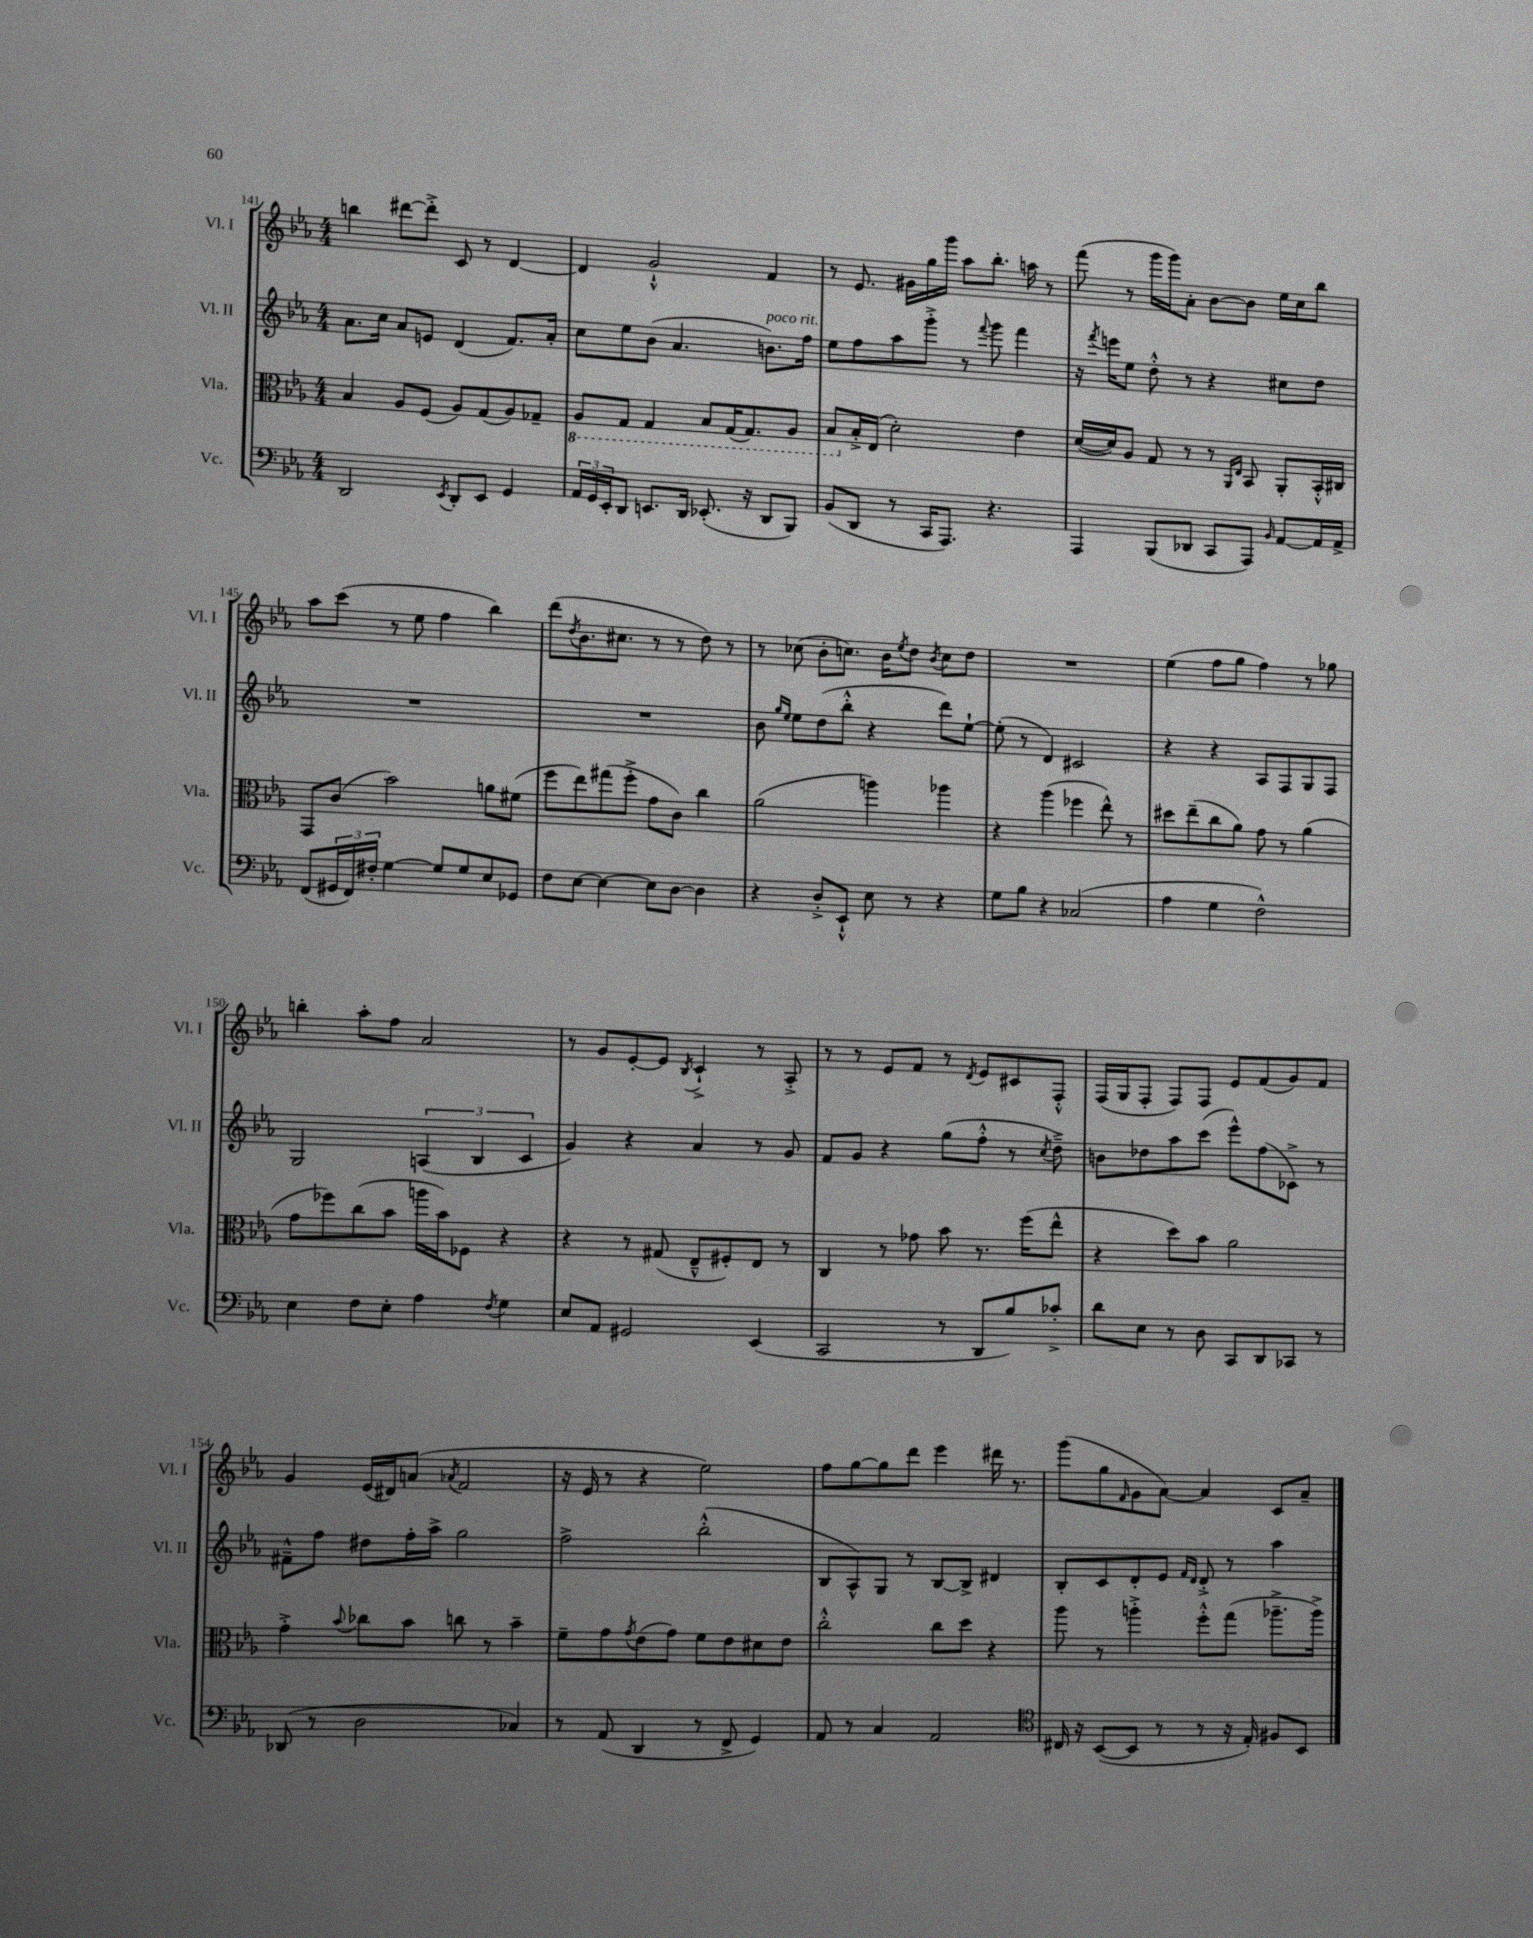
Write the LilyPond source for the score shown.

<<
\new StaffGroup <<
\new Staff = "s0" \with { instrumentName = "Vl. I" shortInstrumentName = "Vl. I" } {
    \clef treble \key ees \major \numericTimeSignature \time 4/4
    b''4 dis'''8~ dis'''8-.-> c'8 r8 d'4~ |
    d'4 g'2-!-^ f'4 |
    r8 ees'8. gis'16 g''16 g'''16 aes''8 bes''8.-. a''16 r8 |
    f'''8( r8 g'''16 g'''16) aes'8-. bes'8~ bes'8 ees''16 c''16 bes''8 |
    aes''8 c'''8( r8 ees''8 f''4 bes''4) |
    d'''8( \acciaccatura { d''8 } bes'8. cis''8. r8 r8 d''8) r8 |
    r8 ces''8( bes'8-. c''8.) bes'16 \acciaccatura { ees''8 } d''8 \acciaccatura { bes'8 } c''8 d''8 |
    R1 |
    ees''4( f''8 g''8 f''4) r8 ges''8 |
    b''4-. aes''8-. f''8 aes'2 |
    r8 g'8 ees'8~-. ees'8 \acciaccatura { bes8 } c'4-!-> r8 aes8-.-> |
    r8 r8 ees'8 f'8 r8 \acciaccatura { d'8 } ees'8 cis'8 f8-.-^ |
    f16( g16 f8-. f8) f8 ees'8 f'8( g'8) f'8 |
    g'4 ees'16( dis'16) a'8( \acciaccatura { aes'8 } f'2 |
    r16 ees'16 r8 r4 ees''2) |
    f''8 g''8~ g''8 d'''8 ees'''4 dis'''16 r8. |
    g'''8( g''8 \grace { f'16 } g'8 aes'8~) aes'4 c'8 aes'8-- \bar "|." |
}
\new Staff = "s1" \with { instrumentName = "Vl. II" shortInstrumentName = "Vl. II" } {
    \clef treble \key ees \major \numericTimeSignature \time 4/4
    aes'8. c''16 aes'8 e'8 d'4( f'8.) aes'16-. |
    c''8 ees''8 bes'8( aes'4. b'8.^\markup { \italic "poco rit." }) f''16 |
    ees''8 f''8 aes''8 g'''8-.-> r8 \appoggiatura { f'''8 } g'''8 f'''4 |
    r16 \acciaccatura { f'''8 } e'''16 ees''8 d''8-.-^ r8 r4 cis''8 d''8 |
    R1 |
    R1 |
    bes'8 \grace { g''16 ees''16 } ees''8 d''8( bes''8-.-^ r4 d'''8) ees''8~-! |
    ees''8-.( r8 d'4) cis'2 |
    r4 r4 aes8 f8 g8 f8 |
    g2 \tuplet 3/2 { a4( bes4 c'4 } |
    g'4) r4 aes'4 r8 g'8 |
    f'8 g'8 r4 g''8( f''8-.-^ r8 \acciaccatura { c''8 } d''8--->) |
    b'8 des''8 aes''8 c'''8( ees'''8-^) f''8( ces'8->) r8 |
    fis'8---^ f''8 dis''8 f''16-. aes''16-> g''2 |
    f''2-> bes''2-.-^( |
    bes8 aes8-^) g8 r8 bes8~ bes8-> dis'4 |
    bes8-. c'8 d'8-. ees'8 \grace { f'16 d'16 } d'8-.-> r8 aes''4 \bar "|." |
}
\new Staff = "s2" \with { instrumentName = "Vla." shortInstrumentName = "Vla." } {
    \clef alto \key ees \major \numericTimeSignature \time 4/4
    bes4 aes8 f8( aes8) g8( aes8) ges8-- |
    \ottava #-1 aes,8 g,8 g,4 bes,8 g,16( g,8.) aes,8 |
    bes,8 \ottava #0 bes16-.-> ees16( d'2-.) ees'4 |
    d'16~( d'16) aes8 g8 r8 r8 \grace { aes,16 ees16 } bes,8 aes,8-. bes,16-.-^ cis16 |
    g,8 c'8( bes'2) a'8 fis'8( |
    f''8 ees''8) gis''8( f''8-.-> g'8 c'8) c''4 |
    aes'2( a''4) aes''4 |
    r4 aes''4( fes''4 ees''8-^) r8 |
    dis''8 ees''8--( c''8 aes'8) g'8 r8 aes'4( |
    g'8 fes''8) c''8( bes'8 a''16 bes'16) fes8 r4 |
    r4 r8 gis8( ees8---^ fis8-.) ees8 r8 |
    c4 r8 ges'8 bes'8 r8. f''16( ees''8-^ |
    r4 d''8) bes'8 aes'2 |
    g'4-.-> \appoggiatura { bes'8 } ces''8 bes'8 c''8 r8 bes'4-- |
    f'8-- g'8 \acciaccatura { g'8 } ees'8( g'8) f'8 ees'8 dis'8 ees'8 |
    c''2-.-^ c''8 d''8 r4 |
    aes''8 r8 a''4-.-> f''8-.-^ g''8( aes''8.---> aes''16->) \bar "|." |
}
\new Staff = "s3" \with { instrumentName = "Vc." shortInstrumentName = "Vc." } {
    \clef bass \key ees \major \numericTimeSignature \time 4/4
    d,2 \acciaccatura { ees,8 } d,8-. ees,8 g,4 |
    \tuplet 3/2 { aes,16 g,16 ees,16-. } d,8 e,8. d,16 ees,8.-.( r16 d,8 bes,,8) |
    bes,8( d,8 r8 c,16 aes,,8.) r4. |
    aes,,4 bes,,8( des,8 c,8 aes,,8) \grace { bes,16 } aes,8~ aes,16 aes,16-> |
    f,8( \tuplet 3/2 { gis,16 f,16) fis16-. } g4~ g8 g8 ees8 ges,8 |
    f8 ees8~ ees4~ ees8 d8~ d4 |
    r4 d8-.-> ees,8-!-^ ees8 r8 r4 |
    g8 bes8 r4 ces2( |
    aes4 g4 f2-^) |
    ees4 f8 ees8-. aes4 \acciaccatura { f8 } g4 |
    ees8 aes,8 gis,2 ees,4( |
    c,2 r8 d,8 bes8) ces'8-.-> |
    d'8 ees8 r8 d8 c,8 d,8 ces,8 r8 |
    des,8( r8 d2 ces4) |
    r8 aes,8( d,4 r8 f,8-> g,4) |
    aes,8 r8 c4 aes,2 |
    \clef tenor cis16 r16 bes,8~( bes,8 r8 r8 r16 ees16-.) fis8 bes,8 \bar "|." |
}
>>
>>
\layout { \context { \Score currentBarNumber = #141 } }
